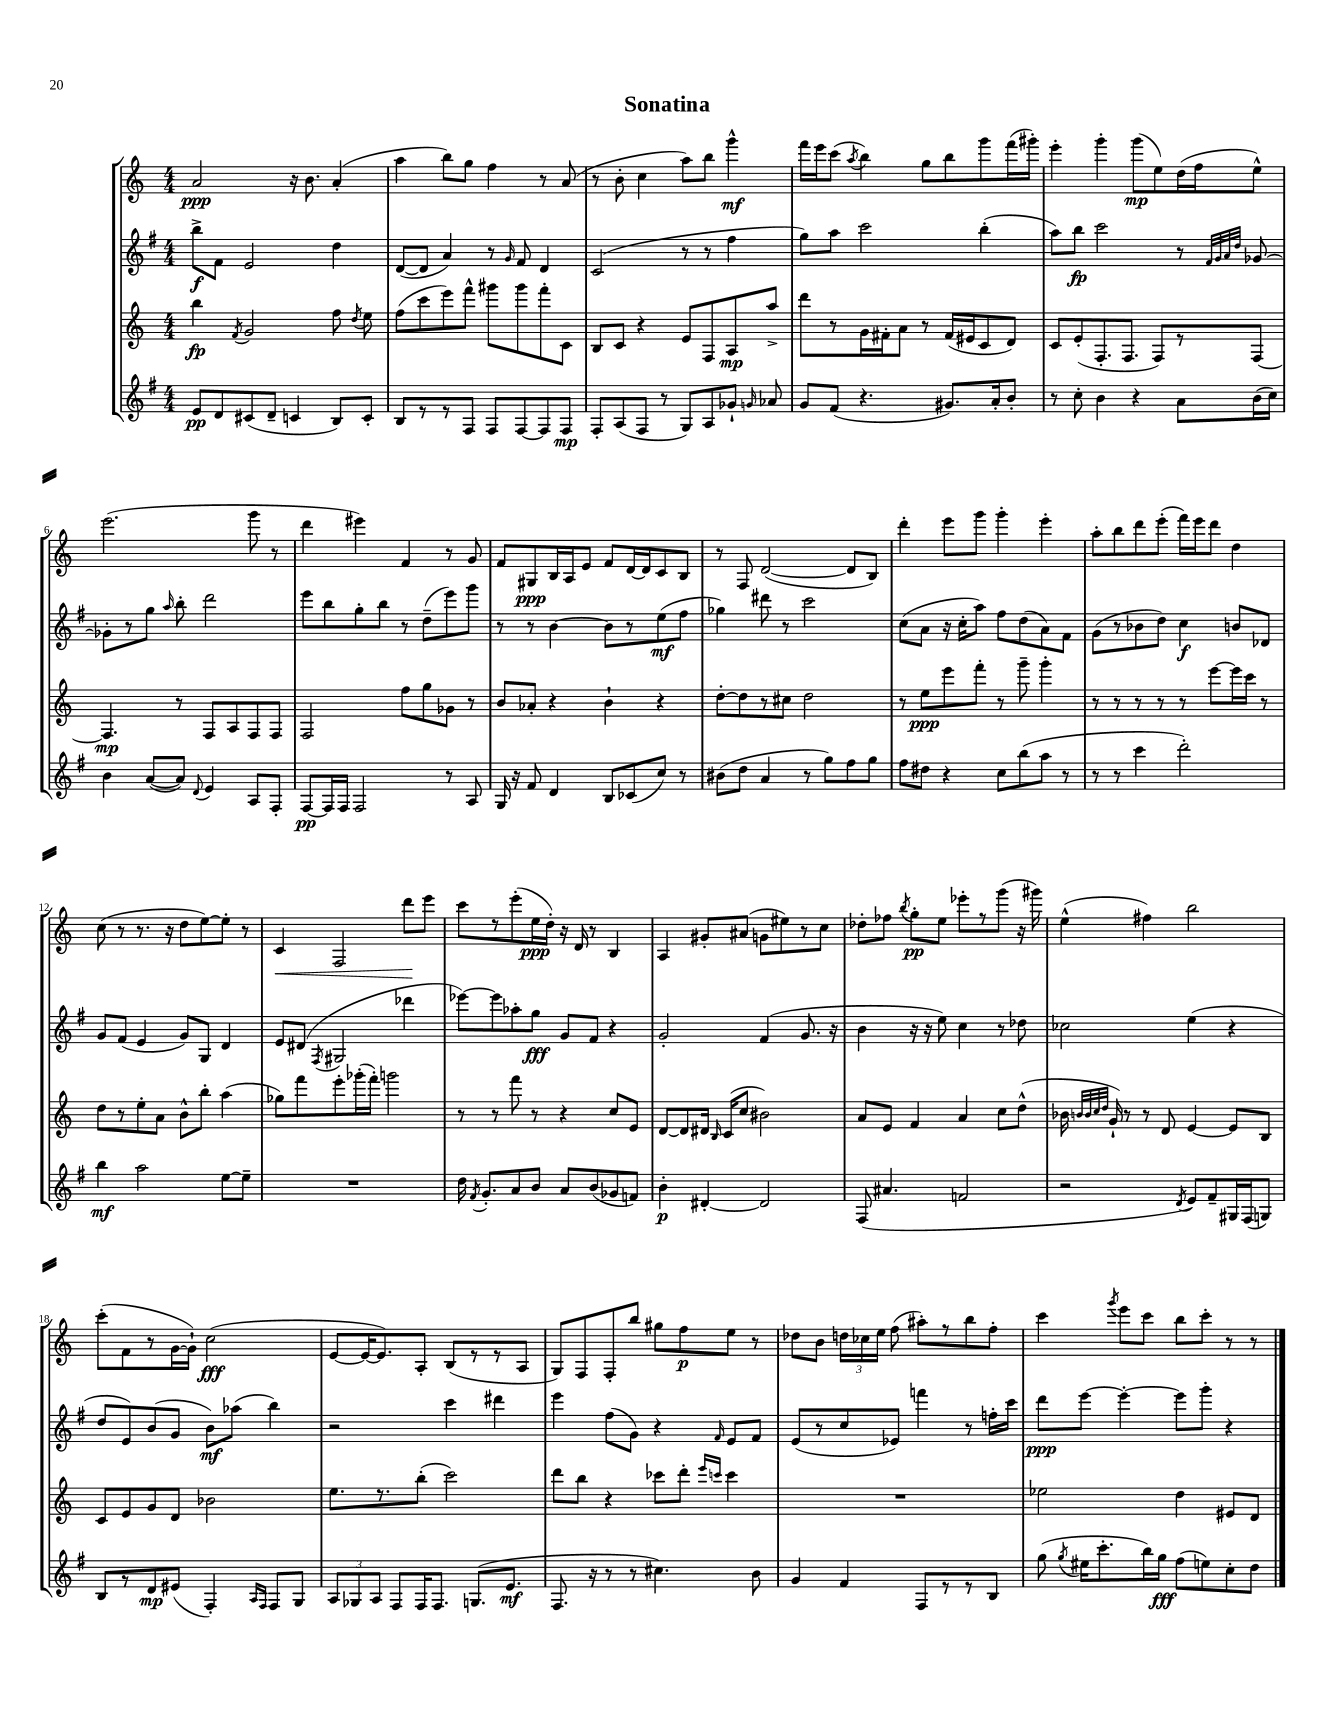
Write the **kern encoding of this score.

**kern	**kern	**kern	**kern
*staff4	*staff3	*staff2	*staff1
*clefG2	*clefG2	*clefG2	*clefG2
*k[f#]	*k[]	*k[f#]	*k[]
*M4/4	*M4/4	*M4/4	*M4/4
8e	4bb	8bb^	2a
8d	.	8f#	.
.	8qf	.	.
(8c#	2g	2e	.
8d~	.	.	.
4c	.	.	16r
.	.	.	8.b
8B)	8ff	4dd	(4a'
.	8qdd	.	.
8c'	8ee	.	.
=	=	=	=
8B	(8ff	([8d	4aa
8r	8ccc	8d]	.
8r	8eee)	4a)	8bb)
8F#	8fff^^	.	8gg
8F#	8ggg#	8r	4ff
.	.	16qqg	.
[8F#	8ggg#	8f#	.
8F#]	8fff'	4d	8r
8F#	8c	.	(8a
=	=	=	=
8F#'	8B	(2c	8r
(8A	8c	.	8b'
8F#	4r	.	4cc
8r	.	.	.
8G)	8e	8r	8aa)
8A	8F	8r	8bb
8g-`	8A	4ff#	4ggg^^
16qqg	.	.	.
8a-	8aa^	.	.
=	=	=	=
8g	8ddd	8gg)	16fff
.	.	.	16eee
(8f#	8r	8aa	(8ccc
.	.	.	8qaa
4.r	16g	2ccc	4bb)
.	16f#'	.	.
.	8a	.	.
.	8r	.	8gg
8.g#)	(16f#	.	8bb
.	16e#	.	.
.	8c	(4bb'	8ggg
16a'	.	.	.
8b'	8d)	.	(16fff
.	.	.	16ggg#')
=	=	=	=
8r	8c	8aa)	4eee'
8cc'	(8e'	8bb	.
4b	8.F'	2ccc	4ggg'
.	8.F	.	.
4r	.	.	(8ggg
.	8F)	.	8ee)
8a	8r	8r	(16dd
.	.	.	16ff
.	.	32qqf#	.
.	.	32qqg	.
.	.	32qqa	.
.	.	32qqdd	.
(16b	[8F	[8g-	8ee^^)
16cc)	.	.	.
=	=	=	=
4b	4.F]	8g-']	(2.eee
.	.	8r	.
([8a	.	8gg	.
.	.	16qqaa	.
8a])	8r	8bb'	.
8qqd	.	.	.
4e	8F	2ddd	.
.	8A	.	.
8A	8F	.	8ggg
8F#'	8F	.	8r
=	=	=	=
[8F#	2F	8eee	4ddd
16F#]	.	8bb	.
16F#	.	.	.
2F#	.	8gg'	4eee#)
.	.	8bb	.
.	8ff	8r	4f
.	8gg	(8dd~	.
8r	8g-	8eee)	8r
8A	8r	8ggg	8g
=	=	=	=
16G	8b	8r	8f
16r	.	.	.
8f#	8a-'	8r	8G#
4d	4r	[4b	16B
.	.	.	16A
.	.	.	8e
8B	4b`	8b]	8f
(8c-	.	8r	[16d
.	.	.	16d]
8cc)	4r	(8ee	8c
8r	.	8ff#	8B
=	=	=	=
(8b#	[8dd'	4gg-)	8r
8dd	8dd]	.	8F
4a	8r	8ddd#	([2d
.	8cc#	8r	.
8r	2dd	2ccc	.
8gg)	.	.	.
8ff#	.	.	8d]
8gg	.	.	8B)
=	=	=	=
8ff#	8r	(8cc	4ddd'
8dd#	8ee	8a	.
4r	8eee	16r	8eee
.	.	16cc'	.
.	8fff'	8aa)	8ggg
8cc	8r	8ff#	4ggg'
(8bb	8ggg~	(8dd	.
8aa	4ggg'	8a)	4eee'
8r	.	8f#	.
=	=	=	=
8r	8r	(8g	8aa'
8r	8r	8r	8bb
4ccc	8r	8b-	8ddd
.	8r	8dd)	(8eee'
2ddd')	8r	4cc	16fff)
.	.	.	16eee
.	[8eee	.	8ddd
.	16eee]	8b	4dd
.	16ccc	.	.
.	8r	8d-	.
=	=	=	=
4bb	8dd	8g	(8cc
.	8r	(8f#	8r
2aa	8ee'	4e	8.r
.	8a	.	.
.	.	.	16r
.	8b^^	8g)	8dd
.	8bb'	8G	[8ee)
[8ee	(4aa	4d	8ee']
8ee~]	.	.	8r
=	=	=	=
1r	8gg-)	8e	4c
.	8fff	(8d#	.
.	.	8qF#	.
.	8eee'	2G#	2F
.	(16ggg-'	.	.
.	16fff')	.	.
.	2ggg	.	.
.	.	4ddd-	8ddd
.	.	.	8eee
=	=	=	=
16dd	8r	[8eee-)	8ccc
8qf#	.	.	.
8.g'	.	.	.
.	8r	8eee-]	8r
8a	8fff	8aa-'	(8eee'
8b	8r	8gg	16ee
.	.	.	16dd')
8a	4r	8g	16r
.	.	.	16d
(8b	.	8f#	8r
8g-	8cc	4r	4B
8f)	8e	.	.
=	=	=	=
4b'	[8d	2g'	4A
.	8d]	.	.
[4d#'	16d#	.	8g#'
.	16qqB	.	.
.	(16c	.	.
.	8cc	.	(8a#
2d#]	2b#)	(4f#	8g
.	.	.	8ee#)
.	.	8.g	8r
.	.	.	8cc
.	.	16r	.
=	=	=	=
(8F#	8a	4b	8dd-'
4.a#	8e	.	8ff-
.	.	.	8qbb
.	4f	16r	8gg'
.	.	16r	.
.	.	8ee)	8ee
2f	4a	4cc	8eee-'
.	.	.	8r
.	8cc	8r	(8ggg
.	(8dd^^	8dd-	16r
.	.	.	16ggg#)
=	=	=	=
2r	16b-	2cc-	(4ee^^
.	32qqb	.	.
.	32qqb	.	.
.	32qqcc	.	.
.	32qqdd	.	.
.	16g`)	.	.
.	8r	.	.
.	8r	.	4ff#)
.	8d	.	.
8qd	.	.	.
8e)	[4e	(4ee	2bb
8f#~	.	.	.
16G#	8e]	4r	.
(16F#	.	.	.
8G)	8B	.	.
=	=	=	=
8B	8c	8dd	(8ccc'
8r	8e	8e)	8f
8d	8g	(8b	8r
(8e#	8d	8g	[16g
.	.	.	16g`])
4F#')	2b-	8b)	(2cc
.	.	(8aa-	.
16qqA	.	.	.
16qqF#	.	.	.
8F#	.	4bb)	.
8G	.	.	.
=	=	=	=
12A	8.ee	2r	[8e
12G-	.	.	.
.	.	.	16e_
12A	.	.	.
.	8.r	.	8.e])
8F#	.	.	.
16F#	(8bb'	.	8A'
8.F#	.	.	.
.	2ccc)	4ccc	(8B
(8.G	.	.	8r
.	.	4ddd#	8r
8.e	.	.	.
.	.	.	8A
=	=	=	=
8.F#	8ddd	4eee	8G)
.	8bb	.	8F
16r	.	.	.
8r	4r	(8ff#	8F'
8r	.	8g)	8bb
4.cc#)	8ccc-	4r	8gg#
.	8ddd'	.	8ff
.	16qqeee	.	.
.	16qqccc	16qqf#	.
.	4ccc	8e	8ee
8b	.	8f#	8r
=	=	=	=
4g	1r	(8e	8dd-
.	.	8r	8b
4f#	.	8cc	24dd
.	.	.	24cc-
.	.	.	24ee
.	.	8e-)	(8ff
8F#	.	4fff	8aa#')
8r	.	.	8r
8r	.	8r	8bb
8B	.	16ff'	8ff'
.	.	16ccc	.
=	=	=	=
(8gg	2ee-	8ddd	4ccc
8qgg	.	.	.
16ee#	.	[8eee	.
8.ccc'	.	.	.
.	.	.	8qggg
.	.	4eee'_	8eee
16bb)	.	.	8ccc
16gg	.	.	.
(8ff#	4dd	8eee]	8bb
8ee)	.	8ggg'	8ccc'
8cc'	8e#	4r	8r
8dd	8d	.	8r
==	==	==	==
*-	*-	*-	*-
